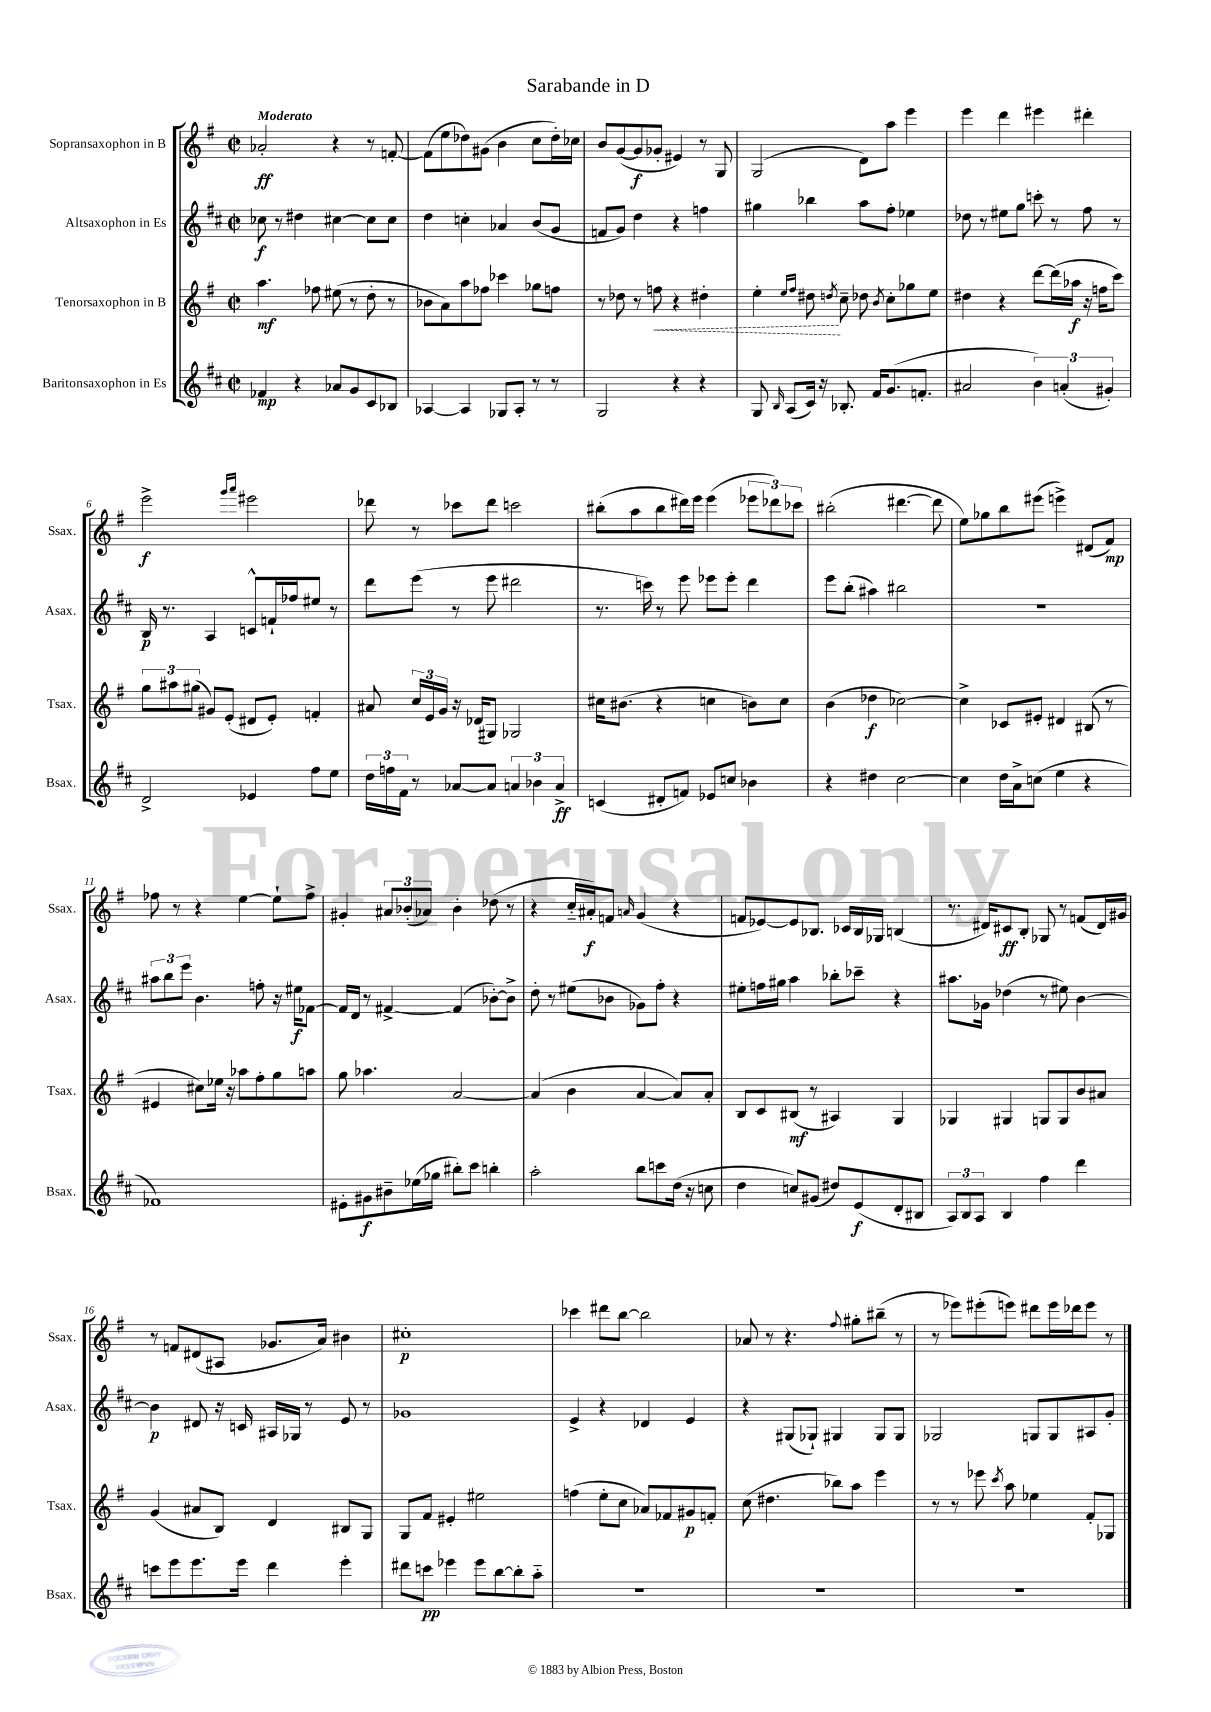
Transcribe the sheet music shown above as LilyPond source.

\header { title = "Sarabande in D" }
<<
\new StaffGroup <<
\new Staff = "s0" \with { instrumentName = "Sopransaxophon in B" shortInstrumentName = "Ssax." } {
    \clef treble \key g \major \defaultTimeSignature \time 2/2 \tempo "Moderato"
    \autoBeamOff aes'2-.\ff r4 r8 f'8~-. |
    f'8[( e''8 des''8) gis'8]( b'4 c''8[ des''16-.) ces''16] |
    b'8[ g'8~( g'8\f ges'8]-. eis'4) r8 g8 |
    g2( d'8[) a''8] e'''4 |
    e'''4 d'''4 eis'''4 dis'''4-. |
    e'''2->\f \grace { g'''16[ a'''16] } eis'''2 |
    des'''8 r8 ces'''8[ des'''8] c'''2 |
    bis''8[-.( a''8 bis''8 dis'''16) e'''16] e'''4( \tuplet 3/2 { ees'''8[ des'''8) ces'''8] } |
    bis''2-.( dis'''4.~ dis'''8 |
    e''8[) ges''8 b''8 eis'''8]( e'''4->) dis'8[( fis'8]\mp) |
    fes''8 r8 r4 e''4~ e''8[-! fes''8]-> |
    gis'4-. \tuplet 3/2 { ais'8[ bes'8-.( aes'8]) } bes'4-. des''8( r8 |
    r4 c''16[-_ ais'16-.\f) f'8] \grace { a'16 } g'4( r4 |
    f'8[ ees'8~) ees'8 bes8.] ces'16[ bes16 ges16] b4( |
    r8. dis'16[) cis'8\ff b8]-. ges8 r8 f'8[( dis'16) gis'16] |
    r8 f'8[ dis'8( ais8] ges'8.[ a'16]) bis'4 |
    cis''1-.\p |
    ces'''4 dis'''8[ b''8]~ b''2 |
    aes'8 r8 r4. \appoggiatura { fis''8 } gis''8[-. bis''8]--( r8 |
    r8 ees'''8[) eis'''8-.( e'''8]) dis'''8[ e'''16 des'''16 e'''8] r8 \bar "|." |
}
\new Staff = "s1" \with { instrumentName = "Altsaxophon in Es" shortInstrumentName = "Asax." } {
    \clef treble \key d \major \defaultTimeSignature \time 2/2
    \autoBeamOff ces''8\f r8 dis''4 cis''4~ cis''8[ cis''8] |
    d''4 c''4-. aes'4 b'8[( g'8] |
    f'8[ g'8]) d''4 r4 f''4 |
    gis''4 bes''4 a''8[ fis''8]-. ees''4 |
    des''8 r8 eis''8[ g''8] c'''8-. r8 fis''8 r8 |
    b16\p r8. a4 c'8[-^ f'16-! fes''16 eis''8] r8 |
    d'''8[ e'''8]( r8 e'''8 dis'''2 |
    r8. c'''16) r8 e'''8 ees'''8[ ees'''8]-. d'''4 |
    e'''8[ b''8]-.( ais''4) bis''2 |
    R1 |
    \tuplet 3/2 { ais''8[ b''8 e'''8] } b'4. f''8-. r16 eis''16[\f fes'8]~ |
    fes'16[ d'16] r8 fis'4~-> fis'4( bes'8[~-.) bes'8]-> |
    d''8-. r8 eis''8[( bes'8] ges'8[) fis''8]-. r4 |
    eis''8[-. f''16 gis''16] a''4 bes''8[-. ces'''8]-- r4 |
    ais''8.[ ges'16] des''4( r8 eis''8) b'4~ |
    b'4\p dis'8 r16 c'16 ais16[ ges16] r8 e'8 r8 |
    ges'1 |
    e'4-> r4 des'4 e'4 |
    r4 gis8[( ges8]-!) gis4 gis8[ gis8] |
    ges2 g8[ g8 ais8 g'8]-. \bar "|." |
}
\new Staff = "s2" \with { instrumentName = "Tenorsaxophon in B" shortInstrumentName = "Tsax." } {
    \clef treble \key g \major \defaultTimeSignature \time 2/2
    \autoBeamOff a''4.\mf fes''8 eis''8( r8 d''8-. r8 |
    bes'8[ a'8) a''8 fes''8] ces'''4 ges''8[ f''8] |
    r8 des''8 r8 \once \override Hairpin.style = #'dashed-line f''8\< r4 dis''4-. |
    e''4-. \grace { e''16[ fis''16] } dis''8\! \acciaccatura { d''8 } c''8-- des''8 \acciaccatura { b'8 } c''8[-. ges''8 e''8] |
    dis''4 r4 d'''8[~ d'''16( aes''16]\f r16 f''16[ c'''8]) |
    \tuplet 3/2 { g''8[ ais''8 gis''8]( } gis'8[) e'8]-.( dis'8[ e'8]-.) f'4-. |
    ais'8 \tuplet 3/2 { c''16[ e'16 g'16] } r16 des'16[( gis8]) ges2 |
    cis''16[ bis'8.]( r4 c''4 b'8[) c''8] |
    b'4( des''4\f ces''2~) |
    ces''4-> ces'8[ eis'8]-. dis'4 bis8( r8 |
    eis'4 cis''8[) ees''16] r16 aes''8[ fis''8-. g''8 a''8] |
    g''8 aes''4. a'2~ |
    a'4( b'4 a'4~ a'8[) a'8]-. |
    b8[ c'8 bis8]\mf( r8 ais4) g4 |
    ges4 gis4 g8[ g8 b'8 ais'8] |
    g'4( ais'8[ b8]) d'4 bis8[ g8] |
    g8[ fis'8] eis'4-. eis''2 |
    f''4( e''8[-. c''8] aes'8[) fes'8 gis'8\p f'8]-. |
    c''8( dis''4. bes''8[) a''8] e'''4 |
    r8 r8 ees'''8 \acciaccatura { c'''8 } a''8 ees''4 fis'8[-. ges8] \bar "|." |
}
\new Staff = "s3" \with { instrumentName = "Baritonsaxophon in Es" shortInstrumentName = "Bsax." } {
    \clef treble \key d \major \defaultTimeSignature \time 2/2
    \autoBeamOff fes'4\mp r4 aes'8[ g'8 cis'8 bes8] |
    aes4~ aes4 ges8[ aes8]-. r8 r8 |
    g2 r4 r4 |
    g8 \grace { b16 } a8[( cis'16]) r16 bes8.-. fis'16[ g'8.( f'8.]-. |
    ais'2 \tuplet 3/2 { b'4) a'4-.( gis'4-.) } |
    d'2-> ees'4 fis''8[ e''8] |
    \tuplet 3/2 { d''16[ f''16 fis'16] } r8 aes'8[~ aes'8] \tuplet 3/2 { a'4 bes'4 a'4->\ff } |
    c'4( dis'8[-. f'8]) ees'8[ c''8] bes'4 |
    r4 dis''4 cis''2~ |
    cis''4 d''16[ a'16-> c''8]( e''4 r4 |
    fes'1) |
    eis'8[-. gis'8\f bis'8-- ees''16( ges''16] bis''8[-.) cis'''8] b''4-. |
    a''2-. b''8[ c'''8 d''16]( r16 c''8 |
    d''4 c''8[) gis'8]( dis''8[) e'8\f( d'8-. bis8] |
    \tuplet 3/2 { a8[) b8 a8] } b4 fis''4 d'''4 |
    c'''8[ e'''8 e'''8. e'''16] d'''4 e'''4-. |
    dis'''8[ c'''8]\pp ees'''4 ees'''8[ b''8~ b''8-. a''8]-_ |
    R1 |
    R1 |
    R1 \bar "|." |
}
>>
>>
